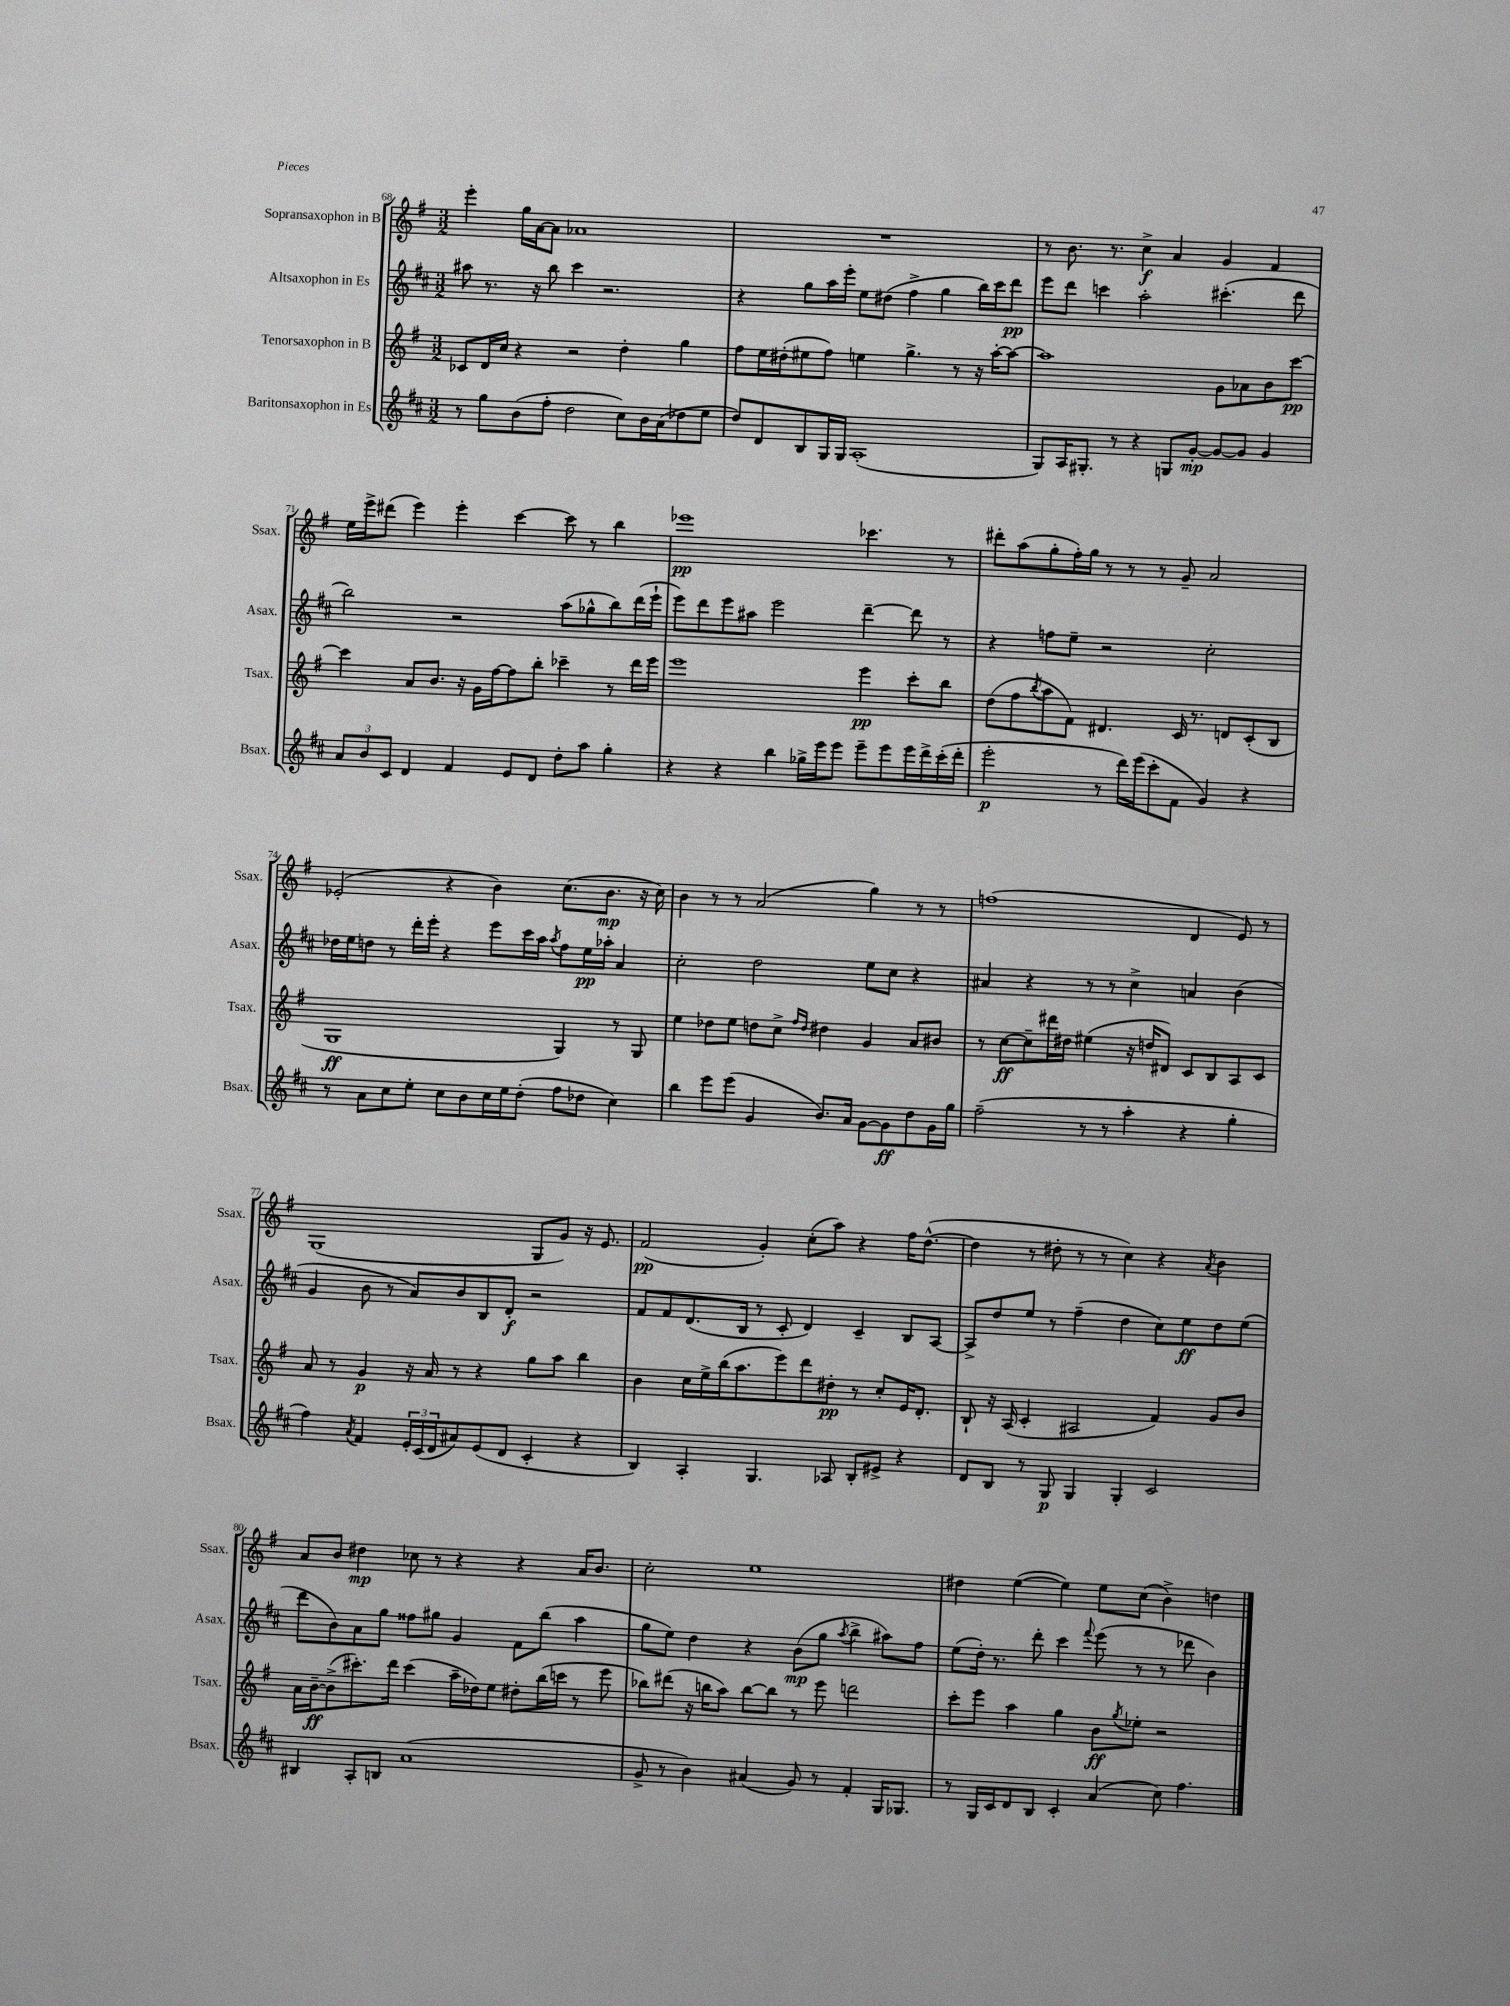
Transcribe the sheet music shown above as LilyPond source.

<<
\new StaffGroup <<
\new Staff = "s0" \with { instrumentName = "Sopransaxophon in B" shortInstrumentName = "Ssax." } {
    \clef treble \key g \major \numericTimeSignature \time 3/2
    e'''4-. g''16 a'16~ a'8 aes'1 |
    R1. |
    r8 b'8. r8. c''4->\f a'4 g'4 fis'4 |
    e''16 e'''16-> dis'''8( e'''4) e'''4-. c'''4~ c'''8 r8 b''4 |
    ees'''1\pp ces'''4. r8 |
    dis'''8-. a''8( g''8-. fis''16-.) g''16 r8 r8 r8 g'8-- a'2 |
    ees'2-.( r4 b'4) c''8.( b'8.\mp r16 c''16) |
    b'4 r8 r8 a'2( g''4) r8 r8 |
    f''1( d'4 e'8) r8 |
    g1( g8 g'8) r16 e'8. |
    fis'2\pp( g'4-.) c''8-.( a''8) r4 fis''16 d''8.~-^( |
    d''4 r8 dis''8-. r8 r8 c''4) r4 \acciaccatura { a'8 } b'4 |
    a'8 b'8 dis''4\mp ces''8 r8 r4 r4 a'16 b'8. |
    c''2-. e''1 |
    dis''4 e''4~( e''4) e''8 c''8( b'4->) d''4 \bar "|." |
}
\new Staff = "s1" \with { instrumentName = "Altsaxophon in Es" shortInstrumentName = "Asax." } {
    \clef treble \key d \major \numericTimeSignature \time 3/2
    ais''8 r8. r16 b''8 cis'''4 r2. |
    r4 g''8 a''16 e'''16-. e''8 dis''8( fis''4-> g''4 b''16) cis'''16 d'''8\pp |
    e'''8 d'''8 c'''4 a''2-. cis'''4.-.( d'''8 |
    b''2) r2 a''8( ges''8-^ b''8) d'''16( e'''16-! |
    e'''8) d'''8 e'''8 ais''8 e'''2 d'''4~-- d'''8 r8 |
    r4 f''8 e''8-- r2 cis''2-. |
    des''16 e''16 d''8 r8 d'''16-. e'''16-. r4 e'''8 cis'''16 a''16 \acciaccatura { a''8 } fis''8 e''16\pp aes''16-. a'4 |
    cis''2-. d''2 e''8 cis''8 r4 |
    ais'4 r4 r8 r8 cis''4-> a'4 b'4( |
    g'4 b'8 r8 a'8) b'8 b8 d'8-.\f r2 |
    fis'8 fis'8 d'8.( b16 r8 cis'8-. d'4) cis'4-- b8 a8~ |
    a8-> d''8 e''8 r8 fis''4--( d''4 cis''8) e''8\ff d''8 e''8( |
    d'''8 b'8) a'8 g''8 fisis''8 gis''8 g'4 fis'8 b''8( a''4 |
    g''8 e''8) d''4 r4 b'8\mp( g''8 \acciaccatura { a''8 } b''4-> ais''8) fis''8 |
    e''8( d''16-.) r8. d'''8-. cis'''4 \appoggiatura { fis'''8 } e'''8( r8 r8 des'''8 b'4) \bar "|." |
}
\new Staff = "s2" \with { instrumentName = "Tenorsaxophon in B" shortInstrumentName = "Tsax." } {
    \clef treble \key g \major \numericTimeSignature \time 3/2
    ces'8 d'16 c''16 r4 r2 d''4-. g''4 |
    fis''8 e''16 dis''16-.( eis''8 fis''8) e''4 g''4.-> r8 r16 a''16~-. a''8~ |
    a''1 g'8 aes'8 b'8 c'''8~\pp |
    c'''4 a'8 b'8. r16 g'16 fis''16~ fis''8 b''8-. ces'''4-- r8 d'''16 e'''16 |
    e'''1 e'''4\pp c'''8-. b''8 |
    d''8( fis''8 \acciaccatura { b''8 } a''8 fis'8) dis'4. c'16 r8. d'8 c'8-.( b8 |
    g1\ff g4) r8 g8 |
    e''4 des''8 e''8 d''8 c''8-> \grace { fis''16 d''16 } dis''4 g'4 a'8 bis'8 |
    r8 c''8~\ff c''8-- dis'''16 dis''16 eis''4( r16 d''16 dis'8) c'8 b8 a8 c'8 |
    a'8 r8 g'4\p r16 a'16 r8 r4 g''8 a''8 b''4 |
    b'4 c''16 e''16-> b''16( a''8. e'''8) d'''8 dis''8-.\pp r8 c''8-. e'16 d'8.-. |
    b8-! r16 a16( c'4-. ais2 fis'4) g'8 b'8 |
    a'16 b'16~--\ff b'8->( cis'''8.-.) d'''16 cis'''4( a''16-- des''16) e''8 dis''8-. b''16( c'''16 r8 e'''8 |
    bes''8) dis'''8( r16 b''16 a''8) b''8~ b''8 r8 e'''8 d'''2 |
    c'''8-. e'''8 a''4 g''4 b'8\ff \acciaccatura { g''8 } ees''8-. r2 \bar "|." |
}
\new Staff = "s3" \with { instrumentName = "Baritonsaxophon in Es" shortInstrumentName = "Bsax." } {
    \clef treble \key d \major \numericTimeSignature \time 3/2
    r8 g''8 b'8( fis''8-. d''2 cis''8) b'16 a'16( des''8 e''8 |
    d''8) d'8 b8 g16 g16 a1-.( |
    g8) a16 gis8.-. r8 r4 g8 g'8~-.\mp g'8~ g'8 g'4 |
    \tuplet 3/2 { a'8 b'8 cis'8 } d'4 fis'4 e'8 d'8 d''8-. a''8 g''4-. |
    r4 r4 b''4 ges''16-> e'''16 e'''8 e'''8-- e'''8 e'''16 d'''16-> cis'''16-.( d'''16-. |
    e'''2-.\p r8 d'''16) e'''16( cis'''8-. fis'8 g'4) r4 |
    r8 a'8 cis''8 e''8-. cis''8 b'8 cis''16 e''16 d''8-.( fis''8 des''8 cis''4) |
    b''4 e'''8 e'''8( g'4 b'8.) a'16 g'8~ g'8\ff d''8 g'16 g''16 |
    fis''2--( r8 r8 a''4-. r4 g''4-. |
    fis''4) \acciaccatura { a'8 } fis'4 \tuplet 3/2 { e'16-. cis'16( d'16 } ais'8) e'8( d'8 cis'4-. r4 |
    b4) a4-. g4. aes8 b8-. eis'8-> r4 |
    d'8 b8 r8 g8\p g4 g4-. cis'2 |
    bis4 a8-. b8 a'1( |
    g'8-> r8 b'4) ais'4( g'8) r8 fis'4-. g16 ges8. |
    r8 g16 cis'16 d'8 b8 cis'4-. a'4( cis''8) fis''4. \bar "|." |
}
>>
>>
\layout { \context { \Score currentBarNumber = #68 } }
